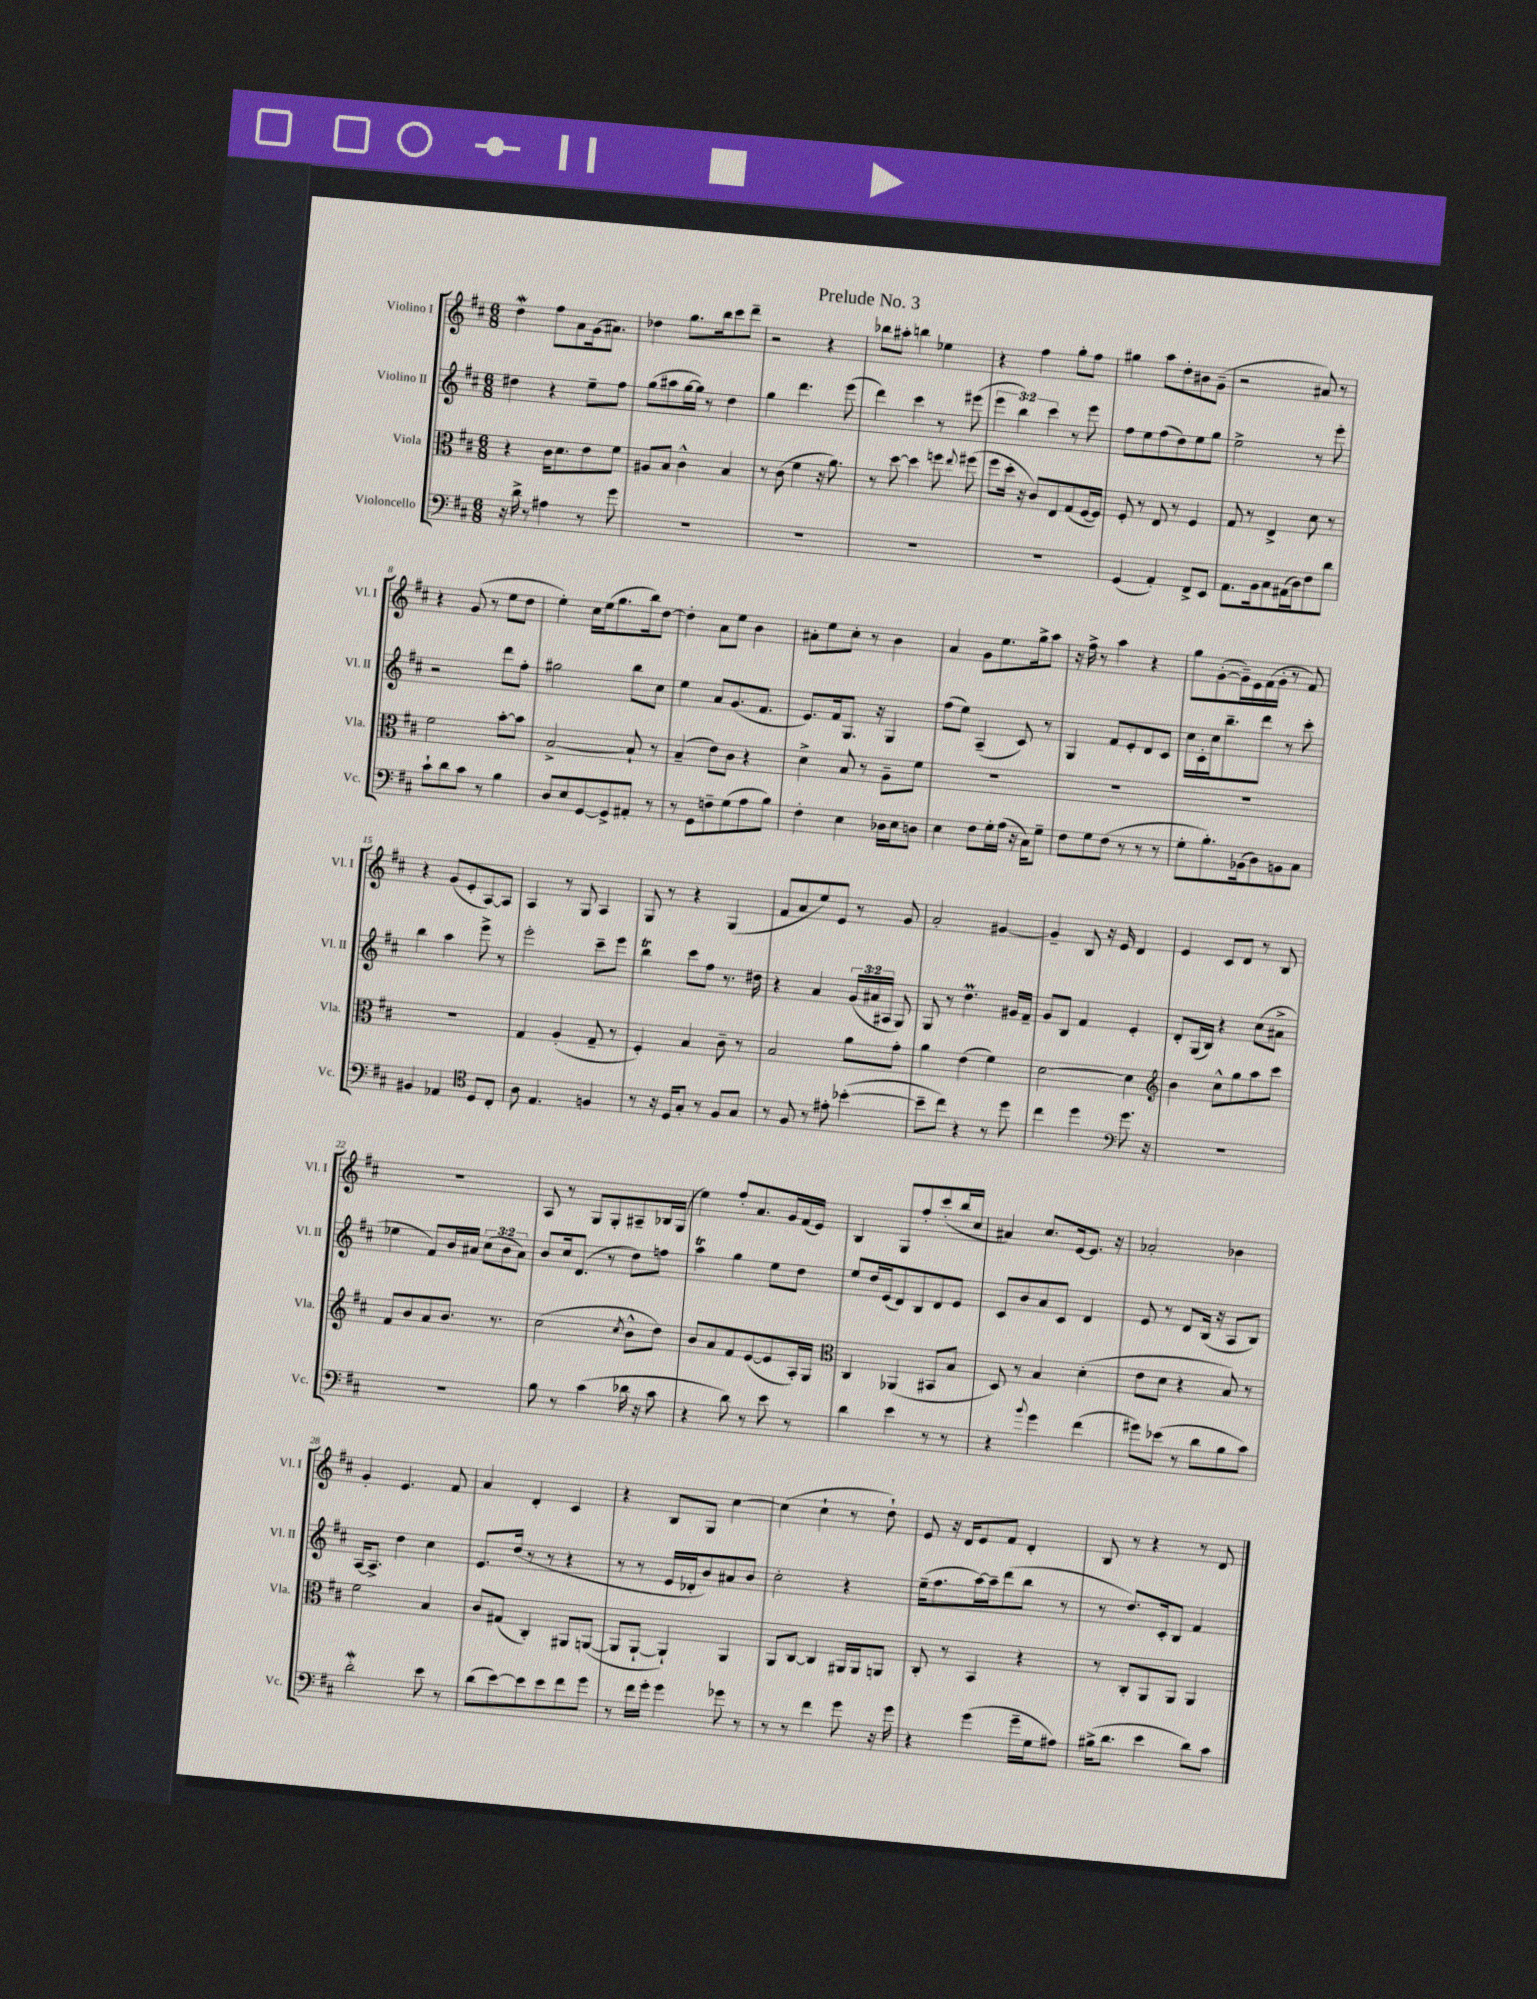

**kern	**kern	**kern	**kern
*part4	*part3	*part2	*part1
*staff4	*staff3	*staff2	*staff1
*I"Violoncello	*I"Viola	*I"Violino II	*I"Violino I
*I'Vc.	*I'Vla.	*I'Vl. II	*I'Vl. I
*clefF4	*clefC3	*clefG2	*clefG2
*k[f#c#]	*k[f#c#]	*k[f#c#]	*k[f#c#]
*M6/8	*M6/8	*M6/8	*M6/8
=1	=1	=1	=1
16r	4r	4dd#X\	4ddw\
16d^\	.	.	.
8r	.	.	.
4A#X\	16c#\KL	4r	8ff#\L
.	8.d\	.	.
.	.	.	8a\
8r	8e\	8ee~\L	(16g\k
.	.	.	8.a#X\J)
8g\	8f#\J	8ff#\J	.
=2	=2	=2	=2
2.r	8A#X/L	(8gg\L	4dd-X\
.	8B/J	8aa#X\	.
.	4c#^^\	[16gg\L	8.gg\L
.	.	16gg\JJ])	.
.	.	8r	.
.	.	.	16bb\k
.	4B/	4dd\	8ccc#\
.	.	.	8ddd~\J
=3	=3	=3	=3
2.r	8r	4gg\	2r
.	(8c#\	.	.
.	4f#\	4.ddd\	.
.	16r	.	4r
.	8.a\)	.	.
.	.	(8eee\	.
=4	=4	=4	=4
2.r	8r	4ddd\)	8bb-X\L
.	[8dd\	.	8aa#X'\J
.	4dd\]	4ccc#\	4bbn\
.	8ffn\	8r	4ee-X\
.	8qqee/	.	.
.	(8ff#X\	(8eee#X\	.
=5	=5	=5	=5
2.r	8ff#\L	6eee\	4r
.	16dd'\Jk	.	.
.	.	6bb\)	.
.	16r	.	.
.	8c#/L)	.	4ff#\
.	.	6ccc#\	.
.	8E/	.	.
.	(8G/	8r	8gg'\L
.	[16F#/L	8eee\	8ff#\J
.	16F#/JJ])	.	.
=6	=6	=6	=6
(4GG/	8F#'/	8ff#\L	4gg#X\
.	8r	8ee\	.
4AA'/)	8E/	(8ff#\	8aa\L
.	8r	8dd\)	8dd'\
8FF#^/L	4F#/	8ee\	8b#X\
8EE/J	.	8gg\J	(8g~\J
=7	=7	=7	=7
8.AA\L	8G/	2ee^\	2r
.	8r	.	.
16BB\k	.	.	.
8C#\	4E^/	.	.
(16AA#X\L	.	.	.
16D\J)	.	.	.
8F#\	8d\	8r	8a#X/)
8d\J	8r	8eee'\	8r
!!LO:LB:g=z
=8	=8	=8	=8
8c#`\L	2f#\	2r	4r
8d\	.	.	.
8c#\J	.	.	(8g/
8r	.	.	8r
4B\	[8b'\L	8ddd\L	8ee\L
.	8b\J]	8ff#'\J	8dd\J
=9	=9	=9	=9
8D/L	[2B^/	2gg#X\	4ee'\)
8E/	.	.	.
[8GG/	.	.	16cc#\LL
.	.	.	(16ee\J
8GG^/]	.	.	8.gg\
8AA#X'/J	8B`/]	8bb\L	.
.	.	.	16bb\k)
8r	8r	8cc#\J	[8dd\J
=10	=10	=10	=10
8r	(4B~/	4ee\	4dd'\]
8GG\L	.	.	.
8Fn~\	8e\L)	8a/L	8a\L
(8G\	8c#\J	(8.g/	8ee\J
8A\	4r	.	4b\
.	.	8.f#/J	.
8B\J)	.	.	.
=11	=11	=11	=11
4F#'\	4d^\	8.e/L)	8a#X'\L
.	.	.	8ee\
.	.	16f#/k	.
4E\	8B/	8.G/J	8cc#'\J
.	8r	.	8r
.	.	16r	.
16D-X\LL	8A~\L	4G/	4b\
16E\J	.	.	.
8Dn\J	8f#\J	.	.
=12	=12	=12	=12
4E\	2.r	(8ff#\L	4a/
.	.	8ee\J)	.
8F#\L	.	(4A~/	8g\L
16G'\L	.	.	8.ee\
(16A\JJ	.	.	.
16r	.	8c#/)	.
16C#\KL)	.	.	16gg^\k
8G~\J	.	8r	8aa\J
=13	=13	=13	=13
8F#\L	2.r	4G/	16r
.	.	.	16ff#^\
8G\	.	.	8r
(8F#\J	.	8f#/L	4aa\
8r	.	8e'/	.
8r	.	8d/	4r
8r	.	8c#/J	.
=14	=14	=14	=14
8G'\L	2.r	16cc#\LL	8gg\L
.	.	16c#'\	.
8.B'\)	.	16cc#\J	([8g'\
.	.	8.bb~\	.
.	.	.	16g~\L])
(16BB-X\k	.	.	16e\
8D\)	.	8ddd\J	(16f#\
.	.	.	16g'\JJ
8BBn\	.	8r	8r
8C#\J	.	8ccc#'\	8f#/)
!!LO:LB:g=z
=15	=15	=15	=15
4BB#X/	2.r	4bb\	4r
4AA-X/	.	4aa\	(8g/L
.	.	.	8e'/
*clefC4	*	*	*
8D/L	.	8eee^\	[8A/)
8C#'/J	.	8r	8A/J]
=16	=16	=16	=16
8A\	4G/	2eee'\	4A/
4.E/	.	.	.
.	(4A'/	.	8r
.	.	.	8G/
4Fn/	8G~/	8ccc#~\L	4A/
.	8r	8eee\J	.
=17	=17	=17	=17
8r	4F#'/)	4bbT\	8G/
16r	.	.	8r
16D/KL	.	.	.
8G'/J	4B/	8ccc#\L	4r
8r	.	8ff#\J	.
8F#/L	8c#~\	8.r	(4G/
8G/J	8r	.	.
.	.	16dd#X\	.
=18	=18	=18	=18
8r	2B/	4r	8f#/L
8F#/	.	.	8a/
8r	.	4a/	8ee/)
8e#X'\	.	.	8e/J
([4b-X'\	8a\L	(24g/LL	8r
.	.	24a#X/	.
.	.	24A#X/JJ	.
.	8g'\J	8G/)	8g/
=19	=19	=19	=19
8b-~\L]	4a\	8G/	2a'/
8cc#\J)	.	8r	.
4r	(4e\	4.ddM\	.
8r	4f#\)	.	[4g#X/
8dd\	.	16g#X/LL	.
.	.	16f#~/JJ	.
=20	=20	=20	=20
4cc#\	[2d\	8g/L	4g#~/]
.	.	8B/J	.
4dd\	.	4f#/	8B/
.	.	.	16r
.	.	.	16e/
*clefF4	*	*	*
8.g\	4d\]	4e'/	4d/
16r	.	.	.
=21	=21	=21	=21
*	*clefG2	*	*
2.r	4b\	8d'/L	4e/
.	.	(16G/L	.
.	.	16B/JJ)	.
.	8cc#^^\L	4r	8c#/L
.	8gg\	.	8d/J
.	8aa\	(8cc#\L	8r
.	8ccc#\J	8a#X^\J	8B/
!!LO:LB:g=z
=22	=22	=22	=22
2.r	8f#/L	4ee-X\	2.r
.	8b/	.	.
.	8a/	8f#/L)	.
.	8.b/J	16b/L	.
.	.	16a#X/JJ	.
.	.	(12cc#\L	.
.	8.r	.	.
.	.	12b\	.
.	.	12a#\J)	.
=23	=23	=23	=23
8B\	(2cc#\	8b/L	8A/
8r	.	16cc#/k	8r
.	.	(8.d/J	.
(4c#\	.	.	8G/L
.	.	8r	8G'/
.	8qcc#/	.	.
16d-X\	8b^^\L	8dd\L)	8A#X~/
16r	.	.	.
8c#\	8dd\J)	8ffn\J	16B-X/L
.	.	.	(16G/JJ
=24	=24	=24	=24
4r	8b/L	4aaT\	4ee\)
.	8a/	.	.
8d\)	8f#/	4gg\	8ff#'/L
8r	([8e/	.	8.a/
8e\	8e/]	8ee\L	.
.	.	.	16g/L
8r	16A'/L)	8dd\J	(16f#/
.	16G/JJ	.	16e/JJ)
=25	=25	=25	=25
*	*clefC3	*	*
4d\	4C#/	8ee/L	4B/
.	.	16dd/L	.
.	.	(16e/J	.
4e\	(4AA-X/	8d/)	8G/L
.	.	8B/	8ff#'/
8r	8BB#X/L	8d/	(8ccc#'/
8r	8B/J	8e/J	16bb/L
.	.	.	16cc#/JJ
=26	=26	=26	=26
4r	8D/)	8c#/L	4a#X/)
.	8r	8b/	.
8qqb/	.	.	.
4g\	4B/	8a/	8.cc#/L
.	.	8c#/J	.
.	.	.	[16e/k
(4f#\	(4d'\	4d/	8.e/J]
.	.	.	16r
=27	=27	=27	=27
8g#X\L)	8e\L	8e/	2a-X'/
(8e-X\J	8d\J	8r	.
8r	4r	8d/L	.
8d\L	.	(16B/Jk	.
.	.	16r	.
8B\	8B/)	8A/L	4b-X\
8c#\J)	8r	8B/J)	.
!!LO:LB:g=z
=28	=28	=28	=28
2dw'\	2f#\	[16A/KL	4g'/
.	.	8.A^/J]	.
.	.	4dd\	4.e/
8e\	4B/	4cc#\	.
8r	.	.	8f#/
=29	=29	=29	=29
(8d\L	8c#/L	8.e/L	4a/
[8e\)	(8G#X/J	.	.
.	.	(16dd/Jk	.
8e\]	4C#'/)	8r	4d'/
8e\	.	8r	.
8f#\	8AA#X/L	4r	4c#/
8g\J	([8AAn/J	.	.
=30	=30	=30	=30
8r	8AA/L]	8r	4r
16f#\LL	[8AA`/J	8r	.
16g'\JJ	.	.	.
4g\	4AA`/])	16e/LL	8B/L
.	.	16d-X'/J	.
.	.	8b/)	8G/J
8g-X\	4AA/	8a#X/	[4cc#\
8r	.	8b/J	.
=31	=31	=31	=31
8r	8AA/L	2cc#'\	(4cc#\]
8r	[8C#/J	.	.
4f#\	4C#/]	.	4cc#`\
8g\	16AA#X/LL	4r	8r
.	16AA#/J	.	.
16r	8AAn/J	.	8dd`\)
16g\	.	.	.
=32	=32	=32	=32
4r	8C#'/	(16ee~\KL	8e/
.	.	8.ff#\	.
.	8r	.	16r
.	.	.	16d/KL
(4g\	4BB/	[16aa\L)	8e/
.	.	16aa~\J]	.
.	.	(8ddd\	8f#/J
16g~\LL	4r	8bb\J	4d'/
16G\J	.	.	.
8A#X\J)	.	8r	.
=33	=33	=33	=33
(16B#X^\KL	8r	8r	8B/
8.d\J	.	.	.
.	8C#'/L	8.dd/L)	8r
4e\	8AA/	.	4r
.	.	16c#'/k	.
.	8AA/J	8B/J	.
8d\L)	4AA/	4f#/	8r
8c#\J	.	.	8d/
==	==	==	==
*-	*-	*-	*-
